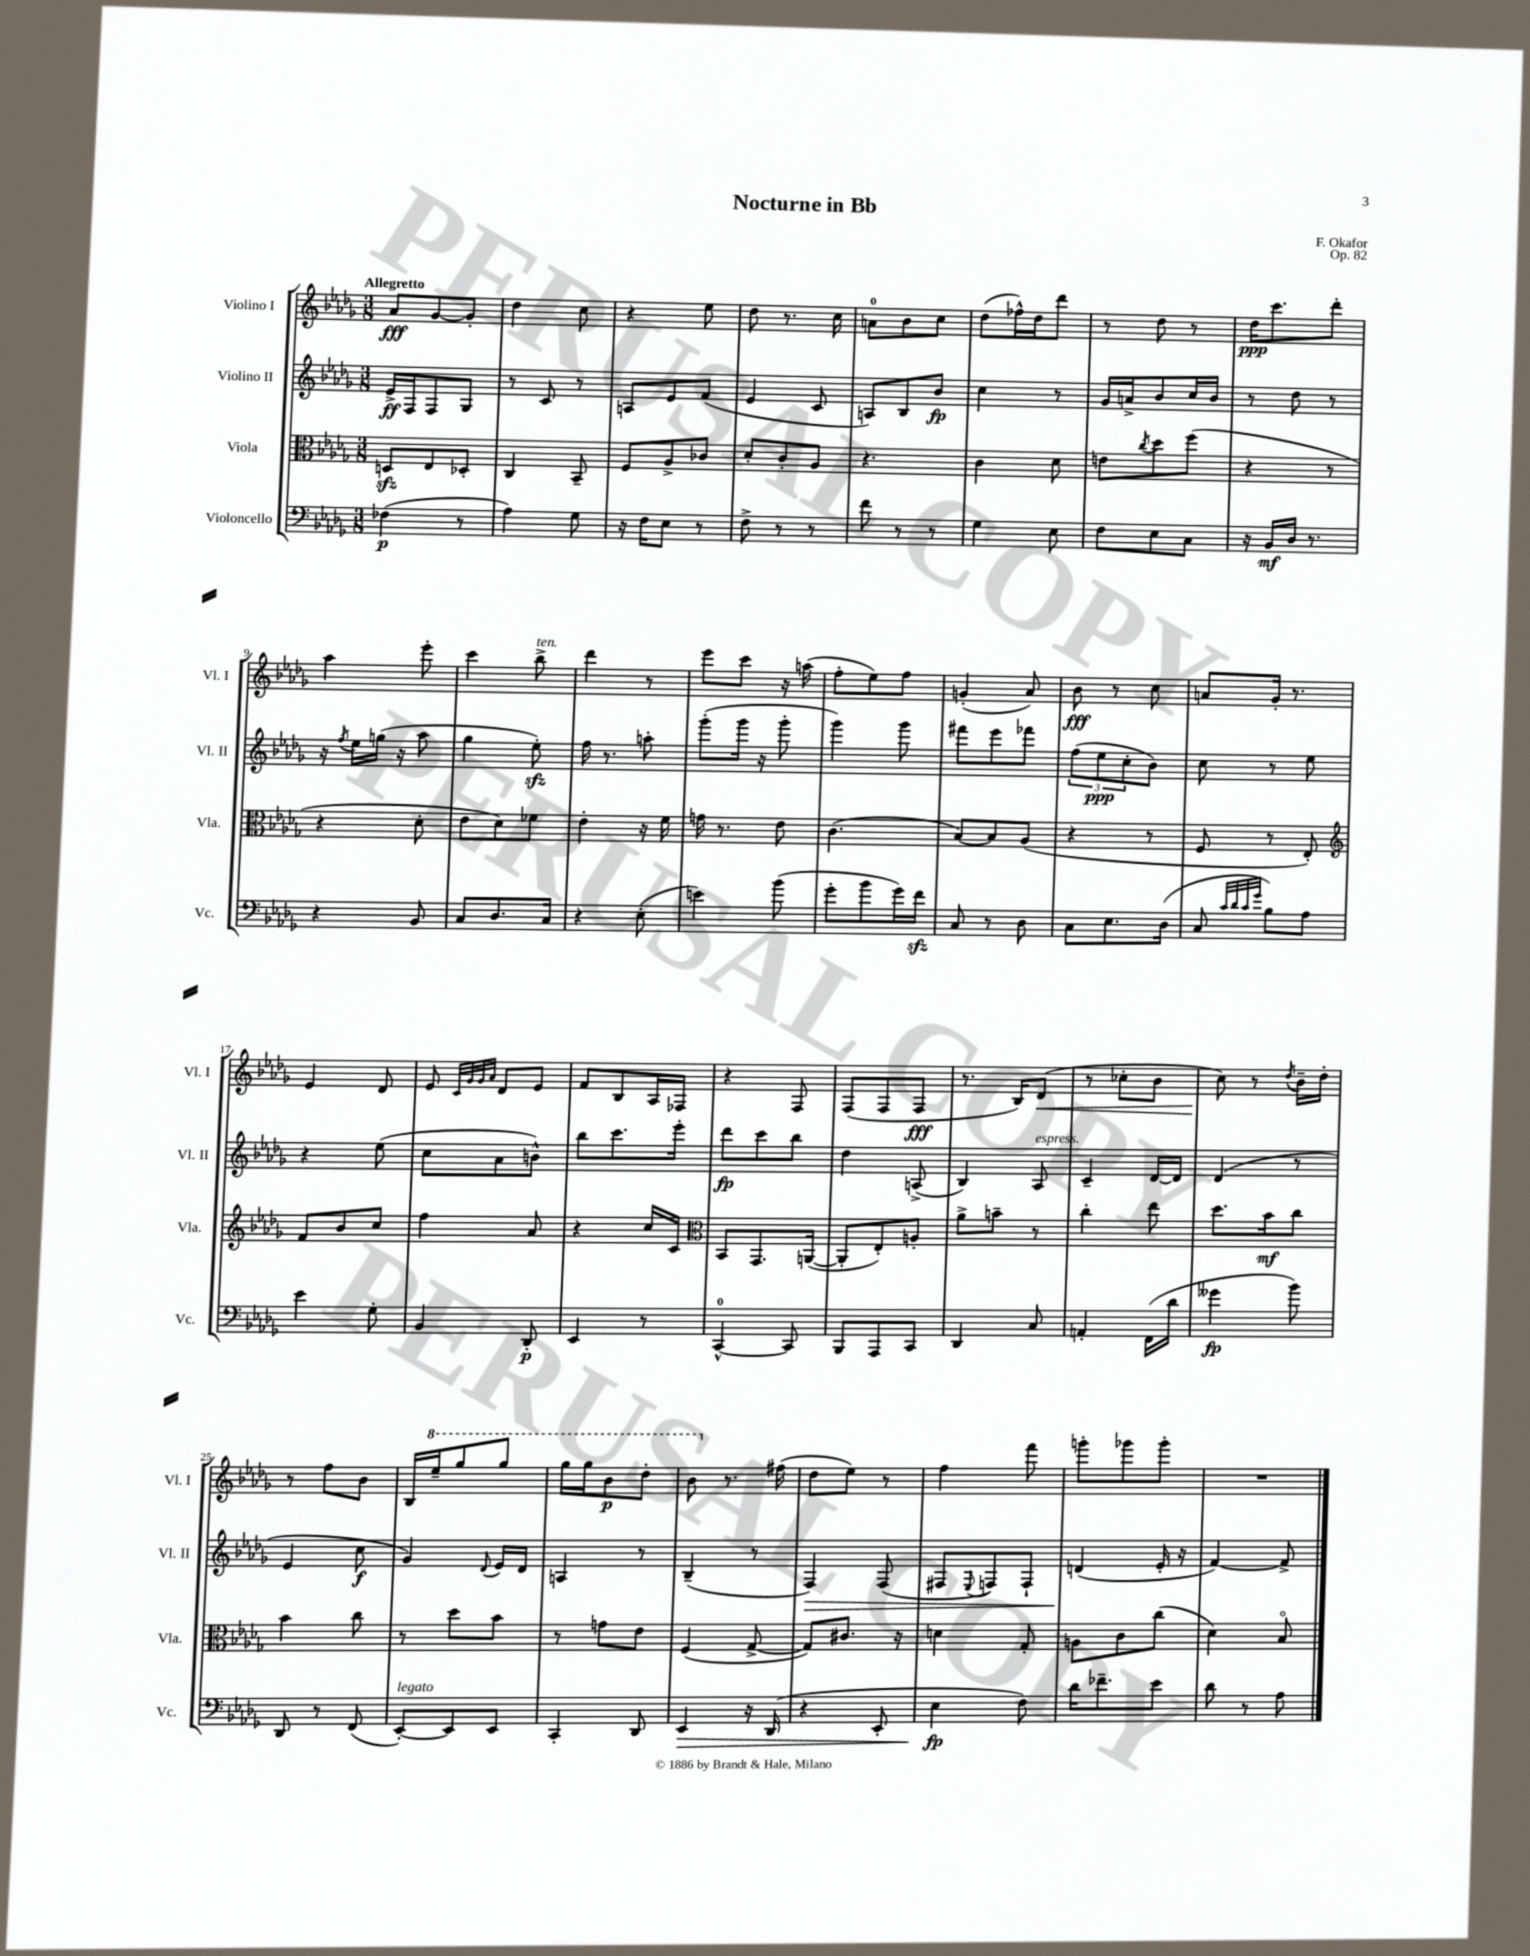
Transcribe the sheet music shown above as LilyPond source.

\header { title = "Nocturne in Bb" composer = "F. Okafor" opus = "Op. 82" }
<<
\new StaffGroup <<
\new Staff = "s0" \with { instrumentName = "Violino I" shortInstrumentName = "Vl. I" } {
    \clef treble \key des \major \numericTimeSignature \time 3/8 \tempo "Allegretto"
    aes'8\fff ges'8~ ges'8-. |
    des''4 c''8 |
    r4 ees''8 |
    des''8 r8. c''16 |
    a'8-0 bes'8 c''8 |
    des''8( fes''16-^) des''16 des'''8 |
    r8 des''8 r8 |
    des''16\ppp c'''8. des'''8-. |
    aes''4 ees'''8-. |
    c'''4 bes''8->^\markup { \italic "ten." } |
    des'''4 r8 |
    ees'''8 c'''8 r16 a''16( |
    f''8-. ees''8) f''8 |
    g'4-.( aes'8) |
    bes'8\fff r8 c''8 |
    a'8 ges'16-. r8. |
    ees'4 des'8 |
    ees'8 \grace { c'32 ges'32 ges'32 aes'32 } des'8 ees'8 |
    f'8 bes8 aes16 fes16 |
    r4 f8 |
    f8( f8 f8\fff |
    r8. bes16) des'8\<( |
    r8 ces''8-. bes'8 |
    c''8\!) r8 \acciaccatura { des''8 } bes'16-- des''16-. |
    r8 f''8 bes'8 |
    bes16 \ottava #1 ees'''16-- ges'''8 ges'''8 |
    ges'''16 ges'''16 bes''8\p des'''8-. |
    bes''8 \ottava #0 r8. fis''16( |
    des''8 ees''8) r8 |
    f''4 f'''8 |
    g'''8-. ges'''8 ges'''8-. |
    R4. \bar "|." |
}
\new Staff = "s1" \with { instrumentName = "Violino II" shortInstrumentName = "Vl. II" } {
    \clef treble \key des \major \numericTimeSignature \time 3/8
    ees'16->\ff f16 f8 ges8 |
    r8 c'8 r8 |
    a8 ees'8 f'8( |
    ees'4 c'8 |
    a8) bes8 bes'8\fp |
    c''4 r8 |
    ges'16 a'16-> bes'8 c''16 bes'16 |
    r8 des''8 r8 |
    r16 \acciaccatura { f''8 } ees''16 g''16( r16 aes''8 |
    ges''4 ees''8-.\sfz) |
    f''16 r8. a''8-. |
    ges'''8-.( ges'''16 r16 ges'''8-. |
    ges'''4) ges'''8 |
    fis'''8 ees'''8 fes'''8 |
    \tuplet 3/2 { f''8( ees''8\ppp c''8-. } bes'8) |
    c''8 r8 ees''8 |
    r4 ees''8( |
    c''8 aes'8 b'8-^) |
    bes''8 c'''8. ees'''16-. |
    des'''8\fp c'''8 bes''8 |
    des''4 a8->( |
    bes4) aes8^\markup { \italic "espress." } |
    c'4-- des'16~ des'16 |
    des'4( r8 |
    ees'4 c''8\f |
    ges'4) \appoggiatura { des'8 } ees'16 des'16 |
    a4 r8 |
    bes4--( r8 |
    f4\>) f8( |
    fis8 \appoggiatura { ees8 } f8) f8-! |
    d'4\!( ees'16-. r16 |
    f'4~) f'8-> \bar "|." |
}
\new Staff = "s2" \with { instrumentName = "Viola" shortInstrumentName = "Vla." } {
    \clef alto \key des \major \numericTimeSignature \time 3/8
    d8\sfz ees8 des8-. |
    c4 bes,8-- |
    f8 aes8-> ces'8 |
    des'8-. c'8-. aes8 |
    r4. |
    c'4 des'8 |
    e'8 \acciaccatura { c''8 } des''8 f''8( |
    r4 r8 |
    r4 des'8-. |
    ees'8 des'8) fes'8 |
    ees'4-. r16 f'16 |
    g'16 r8. ees'8 |
    c'4.( |
    bes8~) bes8 aes8( |
    r4 r8 |
    f8 r8 ees8-.) |
    \clef treble f'8 bes'8 c''8 |
    f''4 aes'8 |
    r4 c''16 c'16 |
    \clef alto bes,8 ges,8. a,16~( |
    a,8-. ees8-.) a8-. |
    aes'8-> b'8-- r8 |
    c''4-. ees''8 |
    des''8. bes'16\mf c''8 |
    bes'4 c''8 |
    r8 des''8 bes'8 |
    r8 g'8 ees'8 |
    f4( ges8~-> |
    ges8) cis'8. r16 |
    d'4 ges8-. |
    a8 c'8 c''8( |
    des'4) bes8\flageolet \bar "|." |
}
\new Staff = "s3" \with { instrumentName = "Violoncello" shortInstrumentName = "Vc." } {
    \clef bass \key des \major \numericTimeSignature \time 3/8
    fes4\p( r8 |
    aes4) ges8 |
    r16 f16 ees8 r8 |
    f8-> r8 r8 |
    f'8 r8 r8 |
    ges4 ees8 |
    f8 ees8 c8 |
    r16 bes,16\mf des16 r8. |
    r4 bes,8 |
    c8 des8. c16 |
    r4 ees8-.( |
    e'4) bes'8( |
    ges'8-. bes'8 ges'16) f'16\sfz |
    c8 r8 des8 |
    c8 ees8. des16( |
    c8 \grace { c'32 des'32 c'32 ges'32 } bes8) aes8 |
    ees'4 ges8-. |
    bes,4 des,8-.\p |
    ees,4 r8 |
    c,4-0~-^ c,8 |
    bes,,8 aes,,8 c,8 |
    des,4 c8 |
    a,4-. f,16( des'16 |
    geses'4\fp bes'8) |
    des,8 r8 f,8( |
    ees,8~-.^\markup { \italic "legato" }) ees,8 ees,8 |
    c,4-. des,8 |
    ees,4\> r16 des,16( |
    r4 ees,8-. |
    ees4\fp\! f8) |
    des'16 fes'8.-- ees'8 |
    des'8 r8 aes8 \bar "|." |
}
>>
>>
